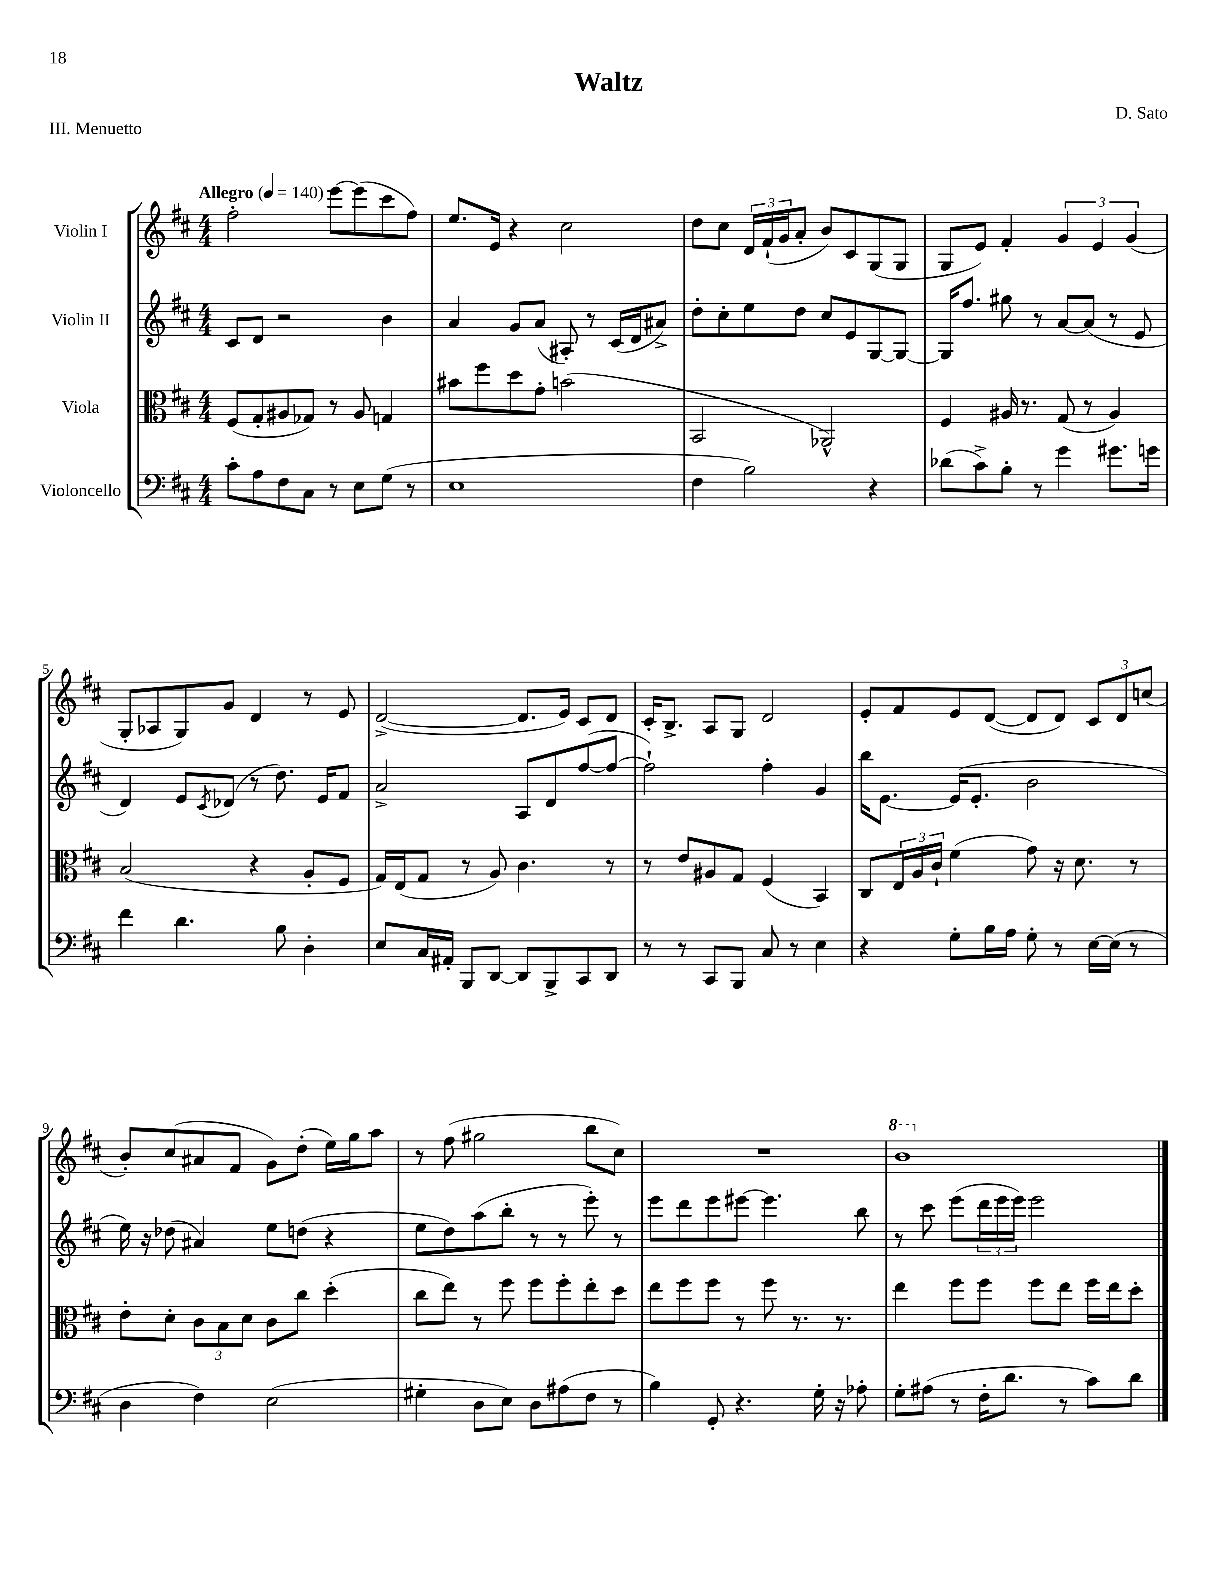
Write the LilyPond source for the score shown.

\header { title = "Waltz" composer = "D. Sato" piece = "III. Menuetto" }
<<
\new StaffGroup <<
\new Staff = "s0" \with { instrumentName = "Violin I" } {
    \clef treble \key d \major \numericTimeSignature \time 4/4 \tempo "Allegro" 4 = 140
    fis''2-. e'''8~ e'''8( cis'''8 fis''8) |
    e''8. e'16 r4 cis''2 |
    d''8 cis''8 \tuplet 3/2 { d'16 fis'16-!( g'16 } a'8-. b'8) cis'8 g8( g8 |
    g8 e'8) fis'4-. \tuplet 3/2 { g'4 e'4 g'4( } |
    g8-. aes8 g8) g'8 d'4 r8 e'8 |
    d'2~->( d'8. e'16) cis'8 d'8 |
    cis'16-. b8.-> a8 g8 d'2 |
    e'8-. fis'8 e'8 d'8~( d'8 d'8) \tuplet 3/2 { cis'8 d'8 c''8( } |
    b'8-.) cis''8( ais'8 fis'8 g'8) d''8-.( e''16) g''16 a''8 |
    r8 fis''8( gis''2 b''8 cis''8) |
    R1 |
    \ottava #1 b''1 \ottava #0 \bar "|." |
}
\new Staff = "s1" \with { instrumentName = "Violin II" } {
    \clef treble \key d \major \numericTimeSignature \time 4/4
    cis'8 d'8 r2 b'4 |
    a'4 g'8 a'8( ais8-.) r8 cis'16( d'16 ais'8->) |
    d''8-. cis''8-. e''8 d''8 cis''8 e'8 g8~ g8~ |
    g16 fis''8. gis''8 r8 a'8~ a'8( r8 e'8 |
    d'4) e'8 \acciaccatura { cis'8 } des'8( r8 d''8.) e'16 fis'8 |
    a'2-> a8 d'8 fis''8~( fis''8~ |
    fis''2-!) fis''4-. g'4 |
    b''16 e'8.~ e'16( e'8.-. b'2 |
    e''16) r16 des''8( ais'4) e''8 d''8( r4 |
    e''8 d''8) a''8( b''8-. r8 r8 e'''8-.) r8 |
    e'''8 d'''8 e'''8 eis'''8~ eis'''4. b''8 |
    r8 cis'''8 e'''8( \tuplet 3/2 { d'''16 e'''16 e'''16) } e'''2 \bar "|." |
}
\new Staff = "s2" \with { instrumentName = "Viola" } {
    \clef alto \key d \major \numericTimeSignature \time 4/4
    fis8( g8-. ais8 ges8) r8 ais8 g4 |
    bis'8 fis''8 d''8 g'8-. b'2( |
    b,2 aes,2-^) |
    fis4 ais16 r8. g8( r8 ais4) |
    b2( r4 a8-. fis8 |
    g16) e16( g8 r8 a8) cis'4. r8 |
    r8 e'8 ais8 g8 fis4( b,4) |
    cis8 \tuplet 3/2 { e16 a16 cis'16-! } fis'4( g'8) r16 d'8. r8 |
    e'8-. d'8-. \tuplet 3/2 { cis'8 b8 d'8 } cis'8 cis''8 d''4-.( |
    cis''8 e''8) r8 fis''8 fis''8 fis''8-. e''8-. d''8 |
    e''8 fis''8 fis''8 r8 fis''8 r8. r8. |
    e''4 fis''8 fis''8 fis''8 e''8 fis''16 e''16 d''8-. \bar "|." |
}
\new Staff = "s3" \with { instrumentName = "Violoncello" } {
    \clef bass \key d \major \numericTimeSignature \time 4/4
    cis'8-. a8 fis8 cis8 r8 e8 g8( r8 |
    e1 |
    fis4 b2) r4 |
    des'8( cis'8->) b8-. r8 g'4 gis'8. g'16 |
    fis'4 d'4. b8 d4-. |
    e8 cis16 ais,16-. b,,8 d,8~ d,8 b,,8-> cis,8 d,8 |
    r8 r8 cis,8 b,,8 cis8 r8 e4 |
    r4 g8-. b16 a16 g8-. r8 e16~ e16( r8 |
    d4 fis4) e2( |
    gis4-. d8 e8) d8 ais8( fis8 r8 |
    b4) g,8-. r4. g16-. r16 aes8-. |
    g8-. ais8( r8 fis16-. d'8. r8 cis'8) d'8 \bar "|." |
}
>>
>>
